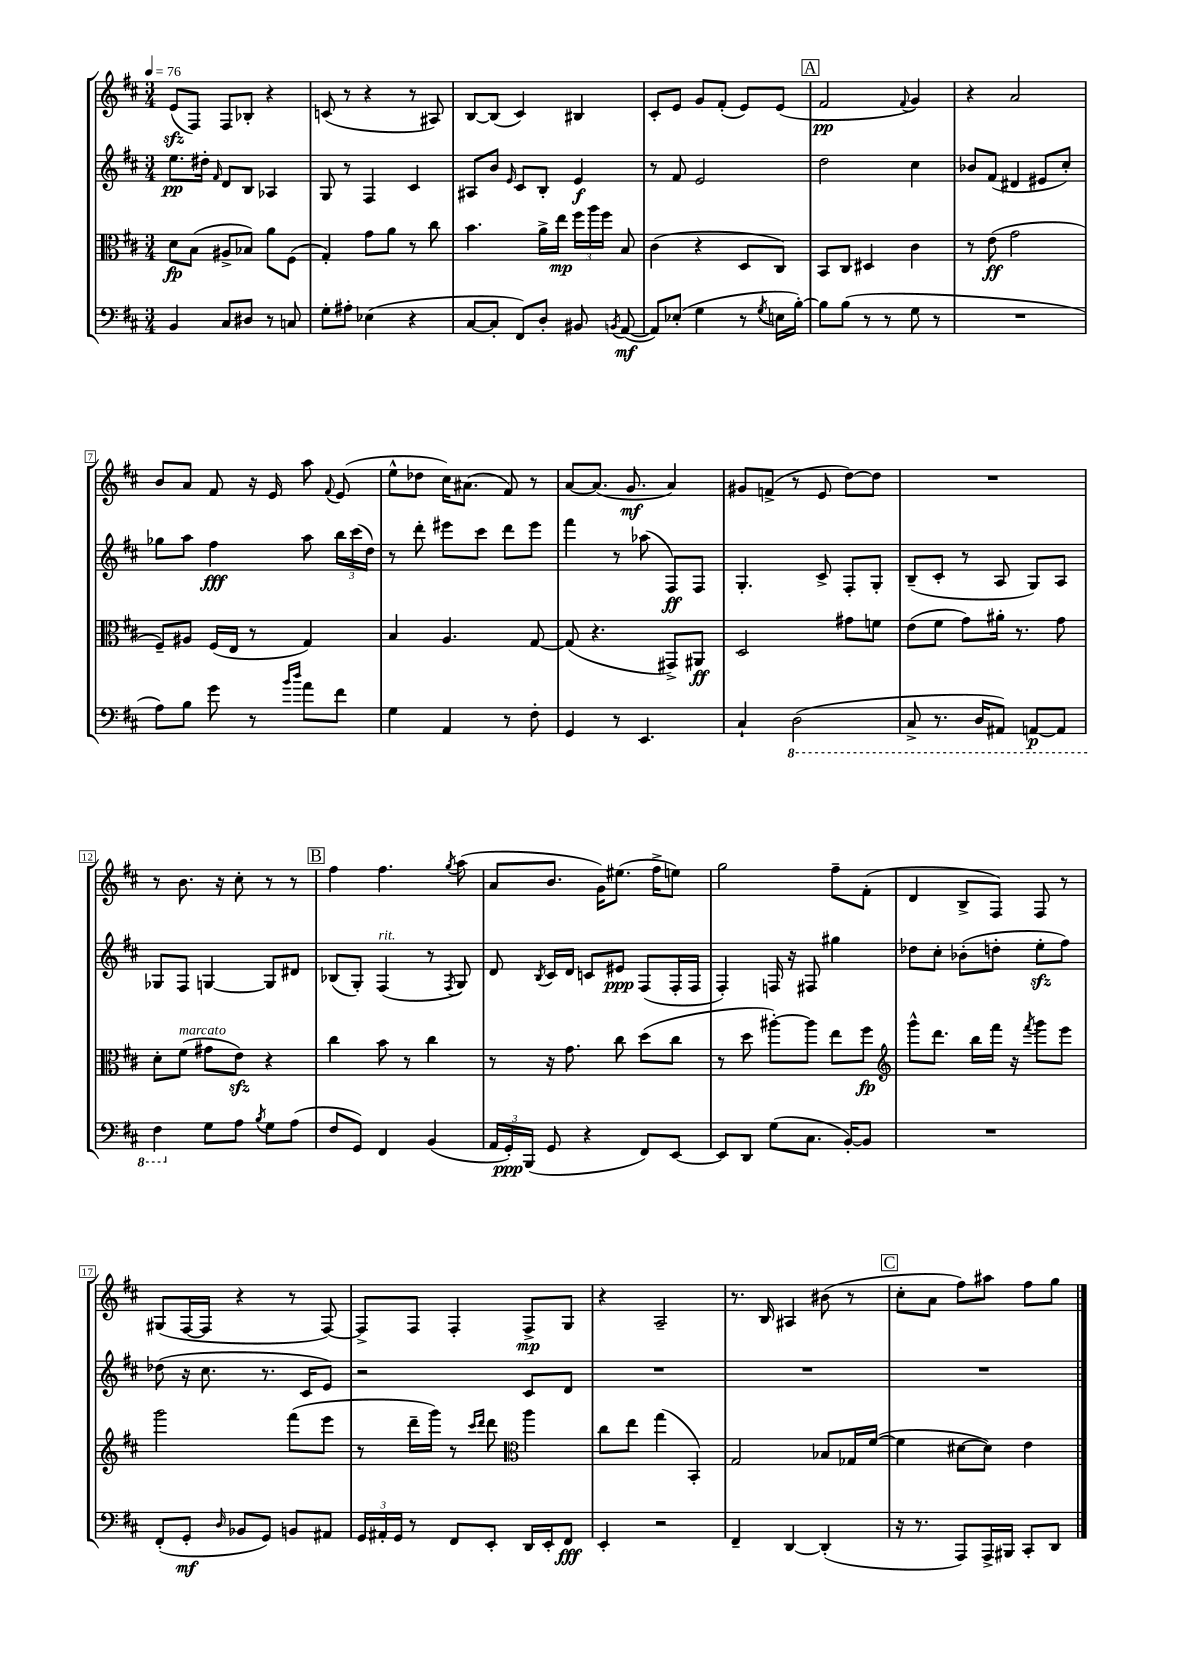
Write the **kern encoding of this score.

**kern	**kern	**kern	**kern
*staff4	*staff3	*staff2	*staff1
*clefF4	*clefC3	*clefG2	*clefG2
*k[f#c#]	*k[f#c#]	*k[f#c#]	*k[f#c#]
*M3/4	*M3/4	*M3/4	*M3/4
*MM76	*MM76	*MM76	*MM76
4BB/	8d\L	8.ee\L	(8e/L
.	(8B\J	.	8F#/J)
.	.	16dd#'\Jk	.
.	.	16qqf#/	.
8C#/L	8A#^/L	8d/L	8F#/L
8D#/J	8B-/J)	8B/J	8B-'/J
8r	8a\L	4A-/	4r
8C/	(8F#\J	.	.
=	=	=	=
8G'\L	4G'/)	8G/	(8c/
8A#'\J	.	8r	8r
(4E-\	8g\L	4F#/	4r
.	8a\J	.	.
4r	8r	4c#/	8r
.	8cc#\	.	8A#/)
=	=	=	=
[8C#/L	4.b\	8A#/L	[8B/L
8C#'/]J	.	8b/J	(8B/]J
.	.	16qqe/	.
8FF#/L)	.	8c#/L	4c#/)
8D'/J	16a^\LL	8B'/J	.
.	16ee\JJ	.	.
8BB#/	24ff#\LL	4e/	4B#/
.	24aa\	.	.
.	24ff#\JJ	.	.
8qBB/	.	.	.
([8AA/	8B/	.	.
=	=	=	=
8AA/]L)	(4c#\	8r	8c#'/L
(8E-'/J	.	8f#/	8e/J
4G\	4r	2e/	8g/L
.	.	.	(8f#'/J
8r	8D/L	.	8e/L)
8qG/	.	.	.
16E\LL	8C#/J)	.	(8e/J
[16B'\JJ)	.	.	.
=	=	=	=
8B\]L	8BB/L	2dd\	2f#/
(8B\J	8C#/J	.	.
8r	4D#/	.	.
8r	.	.	.
.	.	.	8qqf#/
8G\	4c#\	4cc#\	4g/)
8r	.	.	.
=	=	=	=
2.r	8r	8b-/L	4r
.	(8e\	(8f#/J	.
.	2g\	4d#/	2a/
.	.	8e#/L	.
.	.	8cc#'/J)	.
=	=	=	=
8A\L)	8F#~/L)	8gg-\L	8b/L
8B\J	8A#/J	8aa\J	8a/J
8g\	(16F#/LL	4ff#\	8f#/
.	16E/JJ	.	.
8r	8r	.	16r
.	.	.	16e/
16qqb/LL	.	.	.
16qqdd/JJ	.	.	.
8a\L	4G/)	8aa\	8aa\
.	.	.	8qqf#/
8f#\J	.	24bb\LL	(8e/
.	.	(24ccc#\	.
.	.	24dd\JJ)	.
=	=	=	=
4G\	4B/	8r	8ee^^\L
.	.	8ddd'\	8dd-\J
4AA/	4.A/	8eee#\L	16cc#\LK)
.	.	.	(8.a#\J
.	.	8ccc#\J	.
8r	.	8ddd\L	8f#/)
8F#'\	[8G/	8eee#\J	8r
=	=	=	=
4GG/	(8G/]	4fff#\	[8a/L
.	4.r	.	(8.a/]J
8r	.	8r	.
.	.	.	8.g/
4.EE/	.	(8aa-\	.
.	8GG#^/L)	8F#/L)	4a/)
.	8AA#/J	8F#/J	.
=	=	=	=
4C#`/	2D/	4.G'/	8g#/L
.	.	.	(8f^/J
(2DD\	.	.	8r
.	.	8c#^/	8e/
.	8g#\L	8F#'/L	[8dd\L)
.	8f\J	8G'/J	8dd\]J
=	=	=	=
8CC#^/	(8e\L	(8B~/L	2.r
8.r	8f#\J	8c#'/J	.
.	8g\L)	8r	.
16DD/LK	.	.	.
8AAA#/J)	16a#'\Jk	8A/	.
.	8.r	.	.
[8AAA/L	.	8G/L)	.
8AAA/]J	8g\	8A/J	.
=	=	=	=
4FF#\	8d'\L	8G-/L	8r
.	(8f#\J	8F#/J	8.b\
8G\L	8g#\L	[4G/	.
.	.	.	16r
8A\J	8e\J)	.	8cc#'\
8qB/	.	.	.
8G\L	4r	8G/]L	8r
(8A\J	.	8d#/J	8r
=	=	=	=
8F#/L	4cc#\	(8B-/L	4ff#\
8GG/J)	.	8G'/J)	.
4FF#/	8b\	(4F#/	4.ff#\
.	8r	.	.
(4BB/	4cc#\	8r	.
.	.	8qF#/	8qgg/
.	.	8G/)	(8aa\
=	=	=	=
24AA/LL	8r	8d/	8a/L
24GG'/)	.	.	.
(24BBB/JJ	.	.	.
.	.	8qB/	.
8GG/	16r	16c#/LL	8.b/J
.	8.g\	16d/JJ	.
4r	.	8c/L	.
.	.	.	16g\LK)
.	8cc#\	8e#/J	(8.ee#\J
8FF#/L)	(8dd\L	(8F#/L	.
.	.	.	16ff#^\LK
[8EE/J	8cc#\J	16F#'/L	8ee\J)
.	.	16F#/JJ	.
=	=	=	=
8EE/]L	8r	4F#'/)	2gg\
8DD/J	8dd\	.	.
(8G\L	[8aa#'\L)	16F/	.
.	.	16r	.
8.C#\J	8aa#\]J	8F#/	.
.	8ee\L	4gg#\	8ff#~\L
[16BB'/LK)	.	.	.
8BB/]J	8ff#\J	.	(8f#'\J
=	=	=	=
*	*clefG2	*	*
2.r	8ggg^^\L	8dd-\L	4d/
.	8.ddd\J	8cc#'\J	.
.	.	(8b-'\L	8B^/L
.	16bb\LL	.	.
.	16fff#\JJ	8dd'\J	8F#/J)
.	16r	.	.
.	8qfff#/	.	.
.	8ggg\L	8ee'\L	8F#/
.	8eee\J	8ff#\J)	8r
=	=	=	=
(8FF#'/L	2ggg\	(8dd-\	(8G#/L
8GG'/J	.	16r	[16F#/L
.	.	8.cc#\	16F#/]JJ
16qqD/	.	.	.
8BB-/L	.	.	4r
8GG/J)	.	8.r	.
8BB/L	(8fff#\L	.	8r
.	.	16c#/LK	.
8AA#/J	8eee\J	8e/J)	[8F#/)
=	=	=	=
24GG/LL	8r	2r	8F#^/]L
24AA#'/	.	.	.
24GG/JJ	.	.	.
8r	16ddd~\LL	.	8F#/J
.	16ggg\JJ)	.	.
8FF#/L	8r	.	4F#'/
.	16qqccc#/LL	.	.
.	16qqddd/JJ	.	.
8EE'/J	8ddd\	.	.
*	*clefC3	*	*
16DD/LL	4aa\	8c#/L	8F#^/L
16EE'/J	.	.	.
8FF#/J	.	8d/J	8G/J
=	=	=	=
4EE'/	8cc#\L	2.r	4r
.	8ee\J	.	.
2r	(4gg\	.	2A~/
.	4BB'/)	.	.
=	=	=	=
4FF#~/	2G/	2.r	8.r
.	.	.	16B/
[4DD/	.	.	4A#/
(4DD'/]	8B-/L	.	(8b#\
.	16G-/L	.	8r
.	([16f#/JJ	.	.
=	=	=	=
16r	4f#\]	2.r	8cc#'\L
8.r	.	.	.
.	.	.	8a\J
8AAA/L)	[8d#\L	.	8ff#\L)
16AAA^/L	8d#\]J)	.	8aa#\J
16BBB#/JJ	.	.	.
8CC#'/L	4e\	.	8ff#\L
8DD/J	.	.	8gg\J
==	==	==	==
*-	*-	*-	*-
